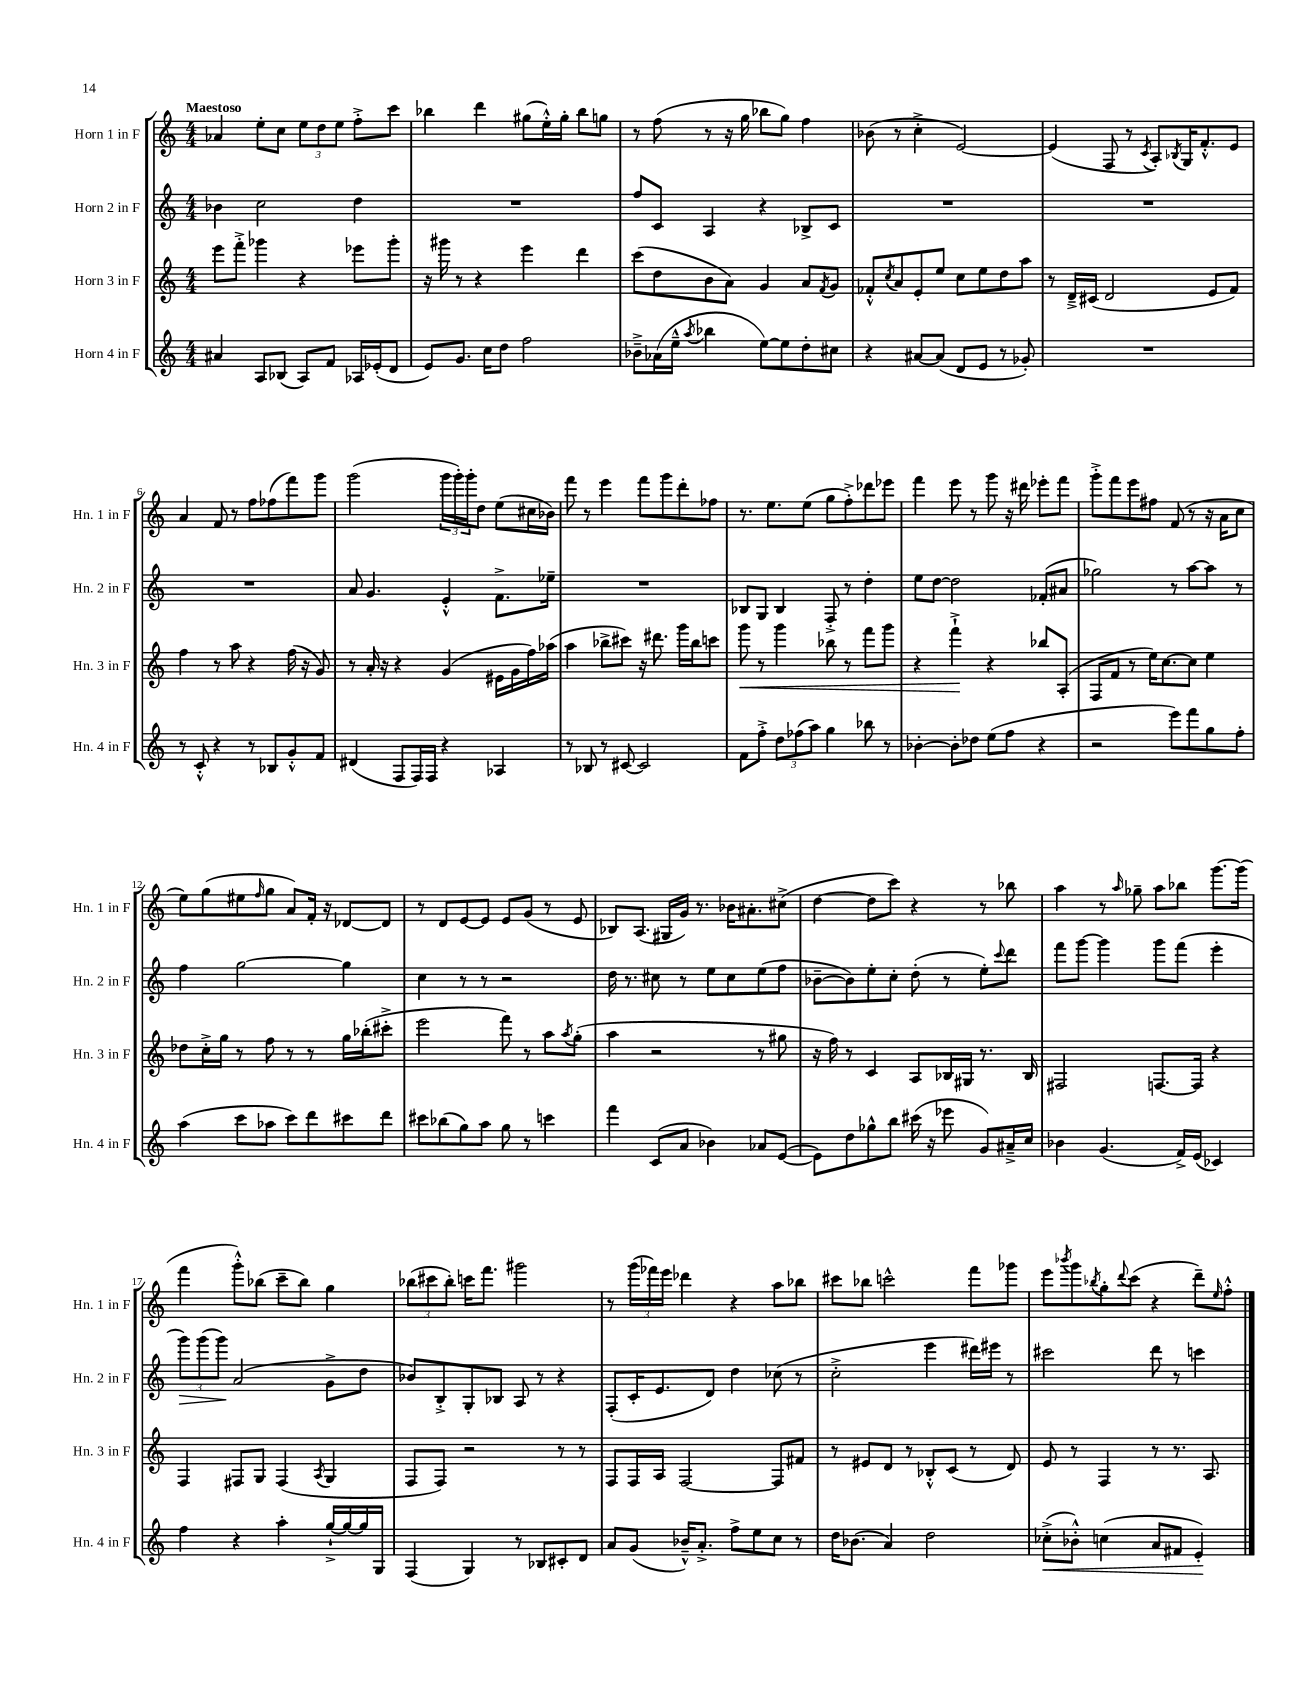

**kern	**dynam	**kern	**dynam	**kern	**dynam	**kern
*part4	*part4	*part3	*part3	*part2	*part2	*part1
*staff4	*staff4	*staff3	*staff3	*staff2	*staff2	*staff1
*I"Horn 4 in F	*	*I"Horn 3 in F	*	*I"Horn 2 in F	*	*I"Horn 1 in F
*I'Hn. 4 in F	*	*I'Hn. 3 in F	*	*I'Hn. 2 in F	*	*I'Hn. 1 in F
*clefG2	*	*clefG2	*	*clefG2	*	*clefG2
*k[]	*	*k[]	*	*k[]	*	*k[]
*M4/4	*	*M4/4	*	*M4/4	*	*M4/4
=1	=1	=1	=1	=1	=1	=1
!	!	!	!	!	!	!LO:TX:a:B:t=Maestoso
4a#X/	.	8eee\L	.	4b-X\	.	4a-X/
.	.	8fff'^\J	.	.	.	.
8A/L	.	4ggg-X\	.	2cc\	.	8ee'\L
(8B-X/J	.	.	.	.	.	8cc\J
8A/L)	.	4r	.	.	.	12ee\L
.	.	.	.	.	.	12dd\
8f/J	.	.	.	.	.	.
.	.	.	.	.	.	12ee\J
16A-X/LL	.	8eee-X\L	.	4dd\	.	8ff'^\L
(16e-X'/J	.	.	.	.	.	.
8d/J	.	8ggg-'\J	.	.	.	8ccc\J
=2	=2	=2	=2	=2	=2	=2
8e/L)	.	16r	.	1r	.	4bb-X\
.	.	16ggg#X\	.	.	.	.
8.g/J	.	8r	.	.	.	.
.	.	4r	.	.	.	4ddd\
16cc\KL	.	.	.	.	.	.
8dd\J	.	.	.	.	.	.
2ff\	.	4eee\	.	.	.	(8gg#X\L
.	.	.	.	.	.	16ee'^^\L)
.	.	.	.	.	.	16gg#'\JJ
.	.	4ddd\	.	.	.	8bb-\L
.	.	.	.	.	.	8ggn\J
=3	=3	=3	=3	=3	=3	=3
8b-X~^\L	.	(8ccc\L	.	8ff/L	.	8r
(16a-X\L	.	8dd\	.	8c/J	.	(8ff\
16ee~^^\JJ	.	.	.	.	.	.
8qaa/	.	.	.	.	.	.
4bb-X\	.	8b\	.	4A/	.	8r
.	.	8a\J)	.	.	.	16r
.	.	.	.	.	.	16gg\
[8ee\L)	.	4g/	.	4r	.	8bb-X\L
8ee\]	.	.	.	.	.	8gg\J)
8dd'\	.	8a/L	.	8B-X^/L	.	4ff\
.	.	8qf/	.	.	.	.
8cc#X\J	.	8g/J	.	8c/J	.	.
=4	=4	=4	=4	=4	=4	=4
4r	.	8f-X'^^/L	.	1r	.	(8b-X\
.	.	8qcc/	.	.	.	.
.	.	8a/	.	.	.	8r
[8a#X/L	.	8e'/	.	.	.	4cc'^\
(8a#/J]	.	8ee/J	.	.	.	.
8d/L	.	8cc\L	.	.	.	[2e/)
8e/J	.	8ee\	.	.	.	.
8r	.	8dd\	.	.	.	.
8g-X'/)	.	8aa\J	.	.	.	.
=5	=5	=5	=5	=5	=5	=5
1r	.	8r	.	1r	.	(4e/]
.	.	16d~^/LL	.	.	.	.
.	.	(16c#X/JJ	.	.	.	.
.	.	2d/	.	.	.	8F/
.	.	.	.	.	.	8r
.	.	.	.	.	.	8qc/
.	.	.	.	.	.	8A'/L)
.	.	.	.	.	.	8qB-X/
.	.	.	.	.	.	16G/K
.	.	.	.	.	.	8.f'^^/
.	.	8e/L	.	.	.	.
.	.	8f/J)	.	.	.	8e/J
!!LO:LB:g=z
=6	=6	=6	=6	=6	=6	=6
8r	.	4ff\	.	1r	.	4a/
8c'^^/	.	.	.	.	.	.
4r	.	8r	.	.	.	8f/
.	.	8aa\	.	.	.	8r
8r	.	4r	.	.	.	8ff\L
8B-X/L	.	.	.	.	.	(8ff-X\
8g'^^/	.	(16ff\	.	.	.	8fff\)
.	.	16r	.	.	.	.
8f/J	.	8g/)	.	.	.	8ggg\J
=7	=7	=7	=7	=7	=7	=7
(4d#X/	.	8r	.	8a/	.	(2ggg\
.	.	16a'/	.	4.g/	.	.
.	.	16r	.	.	.	.
8F/L	.	4r	.	.	.	.
16F/L)	.	.	.	.	.	.
16F/JJ	.	.	.	.	.	.
4r	.	(4g/	.	4e'^^/	.	24ggg\LL
.	.	.	.	.	.	24ggg'\)
.	.	.	.	.	.	24ggg'\J
.	.	.	.	.	.	8dd\J
4A-X/	.	16e#X\LL	.	8.f^\L	.	(8ee\L
.	.	16g\	.	.	.	.
.	.	16ff\)	.	.	.	16cc#X\L
.	.	(16aa-X\JJ	.	16ee-X~\Jk	.	16b-X\JJ)
=8	=8	=8	=8	=8	=8	=8
8r	.	4aa\	.	1r	.	8fff\
8B-X/	.	.	.	.	.	8r
8r	.	8bb-X^\L	.	.	.	4eee\
[8c#X/	.	8ccc#X\J)	.	.	.	.
2c#/]	.	16r	.	.	.	8fff\L
.	.	8.ddd#X\	.	.	.	.
.	.	.	.	.	.	8ggg\
.	.	16ggg\LL	.	.	.	8ddd'\
.	.	16bb-\J	.	.	.	.
.	.	8cccn\J	.	.	.	8ff-X\J
=9	=9	=9	=9	=9	=9	=9
!	!	!	!LO:HP:b	!	!	!
8f\L	.	8ggg\	<	8B-X/L	.	8.r
8ff'^\J	.	8r	.	8G/J	.	.
.	.	.	.	.	.	8.ee\L
12dd\L	.	4ggg\	.	4B-/	.	.
(12ff-X\	.	.	.	.	.	.
.	.	.	.	.	.	(8ee\J
12aa\J)	.	.	.	.	.	.
4gg\	.	8bb-X\	.	8F'^/	.	8gg\L
.	.	8r	.	8r	.	8ff'^\)
8bb-X\	.	8fff\L	.	4dd'\	.	8ddd-X\
8r	.	8ggg\J	.	.	.	8eee-X\J
=10	=10	=10	=10	=10	=10	=10
[4b-X'\	.	4r	.	8ee\L	.	4fff\
.	.	.	.	[8dd\J	.	.
8b-'\L]	.	4fff`^\	.	2dd\]	.	8eee\
8dd-X\J	.	.	.	.	.	8r
(8ee\L	.	4r	[	.	.	8ggg\
8ff\J	.	.	.	.	.	16r
.	.	.	.	.	.	16ddd#X\
4r	.	8bb-X/L	.	(8f-X'/L	.	8eee-X'\L
.	.	(8A'/J	.	8a#X/J	.	8fff\J
=11	=11	=11	=11	=11	=11	=11
2r	.	8F/L	.	2gg-X\)	.	8ggg'^\L
.	.	8f/J	.	.	.	8fff\
.	.	8r	.	.	.	8eee\
.	.	16ee\KL)	.	.	.	8ff#X\J
.	.	[8.cc\	.	.	.	.
8eee\L)	.	.	.	8r	.	(8f/
8fff\	.	8cc\J]	.	[8aa\L	.	8r
8gg\	.	4ee\	.	8aa\J]	.	16r
.	.	.	.	.	.	16a\KL
8ff'\J	.	.	.	8r	.	8cc\J
!!LO:LB:g=z
=12	=12	=12	=12	=12	=12	=12
(4aa\	.	8dd-X\L	.	4ff\	.	8ee\L)
.	.	16cc'^\L	.	.	.	(8gg\
.	.	16gg\JJ	.	.	.	.
8ccc\L	.	8r	.	[2gg\	.	8ee#X\
.	.	.	.	.	.	16qqff/
8aa-X\J	.	8ff\	.	.	.	8gg\J
8ccc\L)	.	8r	.	.	.	8a/L)
8ddd\	.	8r	.	.	.	16f'/Jk
.	.	.	.	.	.	16r
8ccc#X\	.	16gg\LL	.	4gg\]	.	[8d-X/L
.	.	(16bb-X'\J	.	.	.	.
8ddd\J	.	8ccc#X'^\J	.	.	.	8d-/J]
=13	=13	=13	=13	=13	=13	=13
8ccc#X\L	.	2eee\	.	4cc\	.	8r
(8bb-X\	.	.	.	.	.	8d/L
8gg\)	.	.	.	8r	.	[8e/
8aa\J	.	.	.	8r	.	8e/J]
8gg\	.	8fff\)	.	2r	.	8e/L
8r	.	8r	.	.	.	(8g/J
4cccn\	.	8aa\L	.	.	.	8r
.	.	8qaa/	.	.	.	.
.	.	(8gg'\J	.	.	.	8e/
=14	=14	=14	=14	=14	=14	=14
4fff\	.	4aa\	.	16dd\	.	8B-X/L)
.	.	.	.	8.r	.	.
.	.	.	.	.	.	(8.A/J
(8c/L	.	2r	.	8cc#X\	.	.
.	.	.	.	.	.	16G#X/LL
8a/J	.	.	.	8r	.	16g/JJ)
.	.	.	.	.	.	8.r
4b-X\)	.	.	.	8ee\L	.	.
.	.	.	.	8cc#\	.	16b-X\KL
.	.	.	.	.	.	8.a#X'\
8a-X/L	.	8r	.	(8ee\	.	.
([8e/J	.	8gg#X\	.	8ff\J	.	(8cc#X^\J
=15	=15	=15	=15	=15	=15	=15
8e\L])	.	16r	.	[8b-X~\L	.	[4dd\
.	.	16ff\)	.	.	.	.
8dd\	.	8r	.	8b-\])	.	.
8gg-X^^\	.	4c/	.	8ee'\	.	8dd\L]
8bb\J	.	.	.	8cc'\J	.	8ccc\J)
(16ccc#X\	.	8A/L	.	(8dd'\	.	4r
16r	.	.	.	.	.	.
8eee-X\	.	16B-X/L	.	8r	.	.
.	.	16G#X/JJ	.	.	.	.
8g/L)	.	8.r	.	8ee'\L)	.	8r
.	.	.	.	8qqccc/	.	.
16a#X~^/L	.	.	.	8ddd\J	.	8bb-X\
16cc/JJ	.	16B-/	.	.	.	.
=16	=16	=16	=16	=16	=16	=16
4b-X\	.	2F#X/	.	8fff\L	.	4aa\
.	.	.	.	[8ggg\J	.	.
(4.g/	.	.	.	4ggg\]	.	8r
.	.	.	.	.	.	16qqaa/
.	.	.	.	.	.	8gg-X~\
.	.	[8.Fn/L	.	8ggg\L	.	8aa\L
16f^/LL)	.	.	.	(8fff\J	.	8bb-X\J
(16e/JJ	.	16F/Jk]	.	.	.	.
4c-X/)	.	4r	.	4eee'\	.	[8.ggg\L
.	.	.	.	.	.	(16ggg\Jk]
!!LO:LB:g=z
=17	=17	=17	=17	=17	=17	=17
!	!	!	!	!	!LO:HP:b	!
4ff\	.	4F/	.	12ggg\L)	>	4fff\
.	.	.	.	(12ggg\	.	.
.	.	.	.	12ggg\J)	.	.
4r	.	8F#X/L	.	(2a/	]	8ggg'^^\L)
.	.	8G/J	.	.	.	(8bb-X\J
4aa'\	.	(4F#/	.	.	.	8ccc~\L
.	.	.	.	.	.	8bb-\J)
.	.	8qA/	.	.	.	.
[16gg`^/LL	.	4G/	.	8g^\L	.	4gg\
16gg/_	.	.	.	.	.	.
16gg/]	.	.	.	8dd\J	.	.
16G/JJ	.	.	.	.	.	.
=18	=18	=18	=18	=18	=18	=18
(4F/	.	8F/L	.	8b-X/L)	.	(12bb-X\L
.	.	.	.	.	.	12ccc#X\
.	.	8F/J)	.	8B'^/	.	.
.	.	.	.	.	.	12bb-'\J)
4G/)	.	2r	.	8G'/	.	16cccn\KL
.	.	.	.	.	.	8.fff\J
.	.	.	.	8B-X/J	.	.
8r	.	.	.	8A/	.	2ggg#X\
8B-X/L	.	.	.	8r	.	.
8c#X'/	.	8r	.	4r	.	.
8d/J	.	8r	.	.	.	.
=19	=19	=19	=19	=19	=19	=19
8a/L	.	8F/L	.	(8F'/L	.	8r
(8g/J	.	16F/L	.	16c'/K	.	(24ggg\LL
.	.	.	.	.	.	24fff-X\)
.	.	16A/JJ	.	8.e/	.	.
.	.	.	.	.	.	24eee\JJ
16b-X~^^/KL)	.	[2F/	.	.	.	4ddd-X\
8.a'^/J	.	.	.	.	.	.
.	.	.	.	8d/J)	.	.
8ff^\L	.	.	.	4dd\	.	4r
8ee\	.	.	.	.	.	.
8cc\J	.	8F/L]	.	(8cc-X\	.	8aa\L
8r	.	8f#X/J	.	8r	.	8bb-X\J
=20	=20	=20	=20	=20	=20	=20
16dd\KL	.	8r	.	2cc'^\	.	8ccc#X\L
(8.b-X\J	.	.	.	.	.	.
.	.	8e#X/L	.	.	.	8bb-X\J
4a/)	.	8d/J	.	.	.	2cccn^^\
.	.	8r	.	.	.	.
2dd\	.	8B-X'^^/L	.	4eee\	.	.
.	.	(8c/J	.	.	.	.
.	.	8r	.	16ddd#X\LL)	.	8fff\L
.	.	.	.	16eee#X\JJ	.	.
.	.	8d/)	.	8r	.	8ggg-X\J
=21	=21	=21	=21	=21	=21	=21
!	!LO:HP:b	!	!	!	!	!
(8cc-X'^\L	<	8e/	.	2ccc#X\	.	8eee\L
.	.	.	.	.	.	8qbbb-X/
8b-X'^^\J)	.	8r	.	.	.	8ggg\
.	.	.	.	.	.	8qbb-X/
(4ccn\	.	4F/	.	.	.	8gg'\
.	.	.	.	.	.	8qqddd/
.	.	.	.	.	.	(8ccc\J
8a/L	.	8r	.	8ddd\	.	4r
8f#X/J	.	8.r	.	8r	.	.
4e'/)	.	.	.	4cccn\	.	8ddd~\L)
.	.	8.A/	.	.	.	.
.	.	.	.	.	.	16qqee/
.	.	.	.	.	.	8ff'^^\J
.	[	.	.	.	.	.
==	==	==	==	==	==	==
*-	*-	*-	*-	*-	*-	*-
